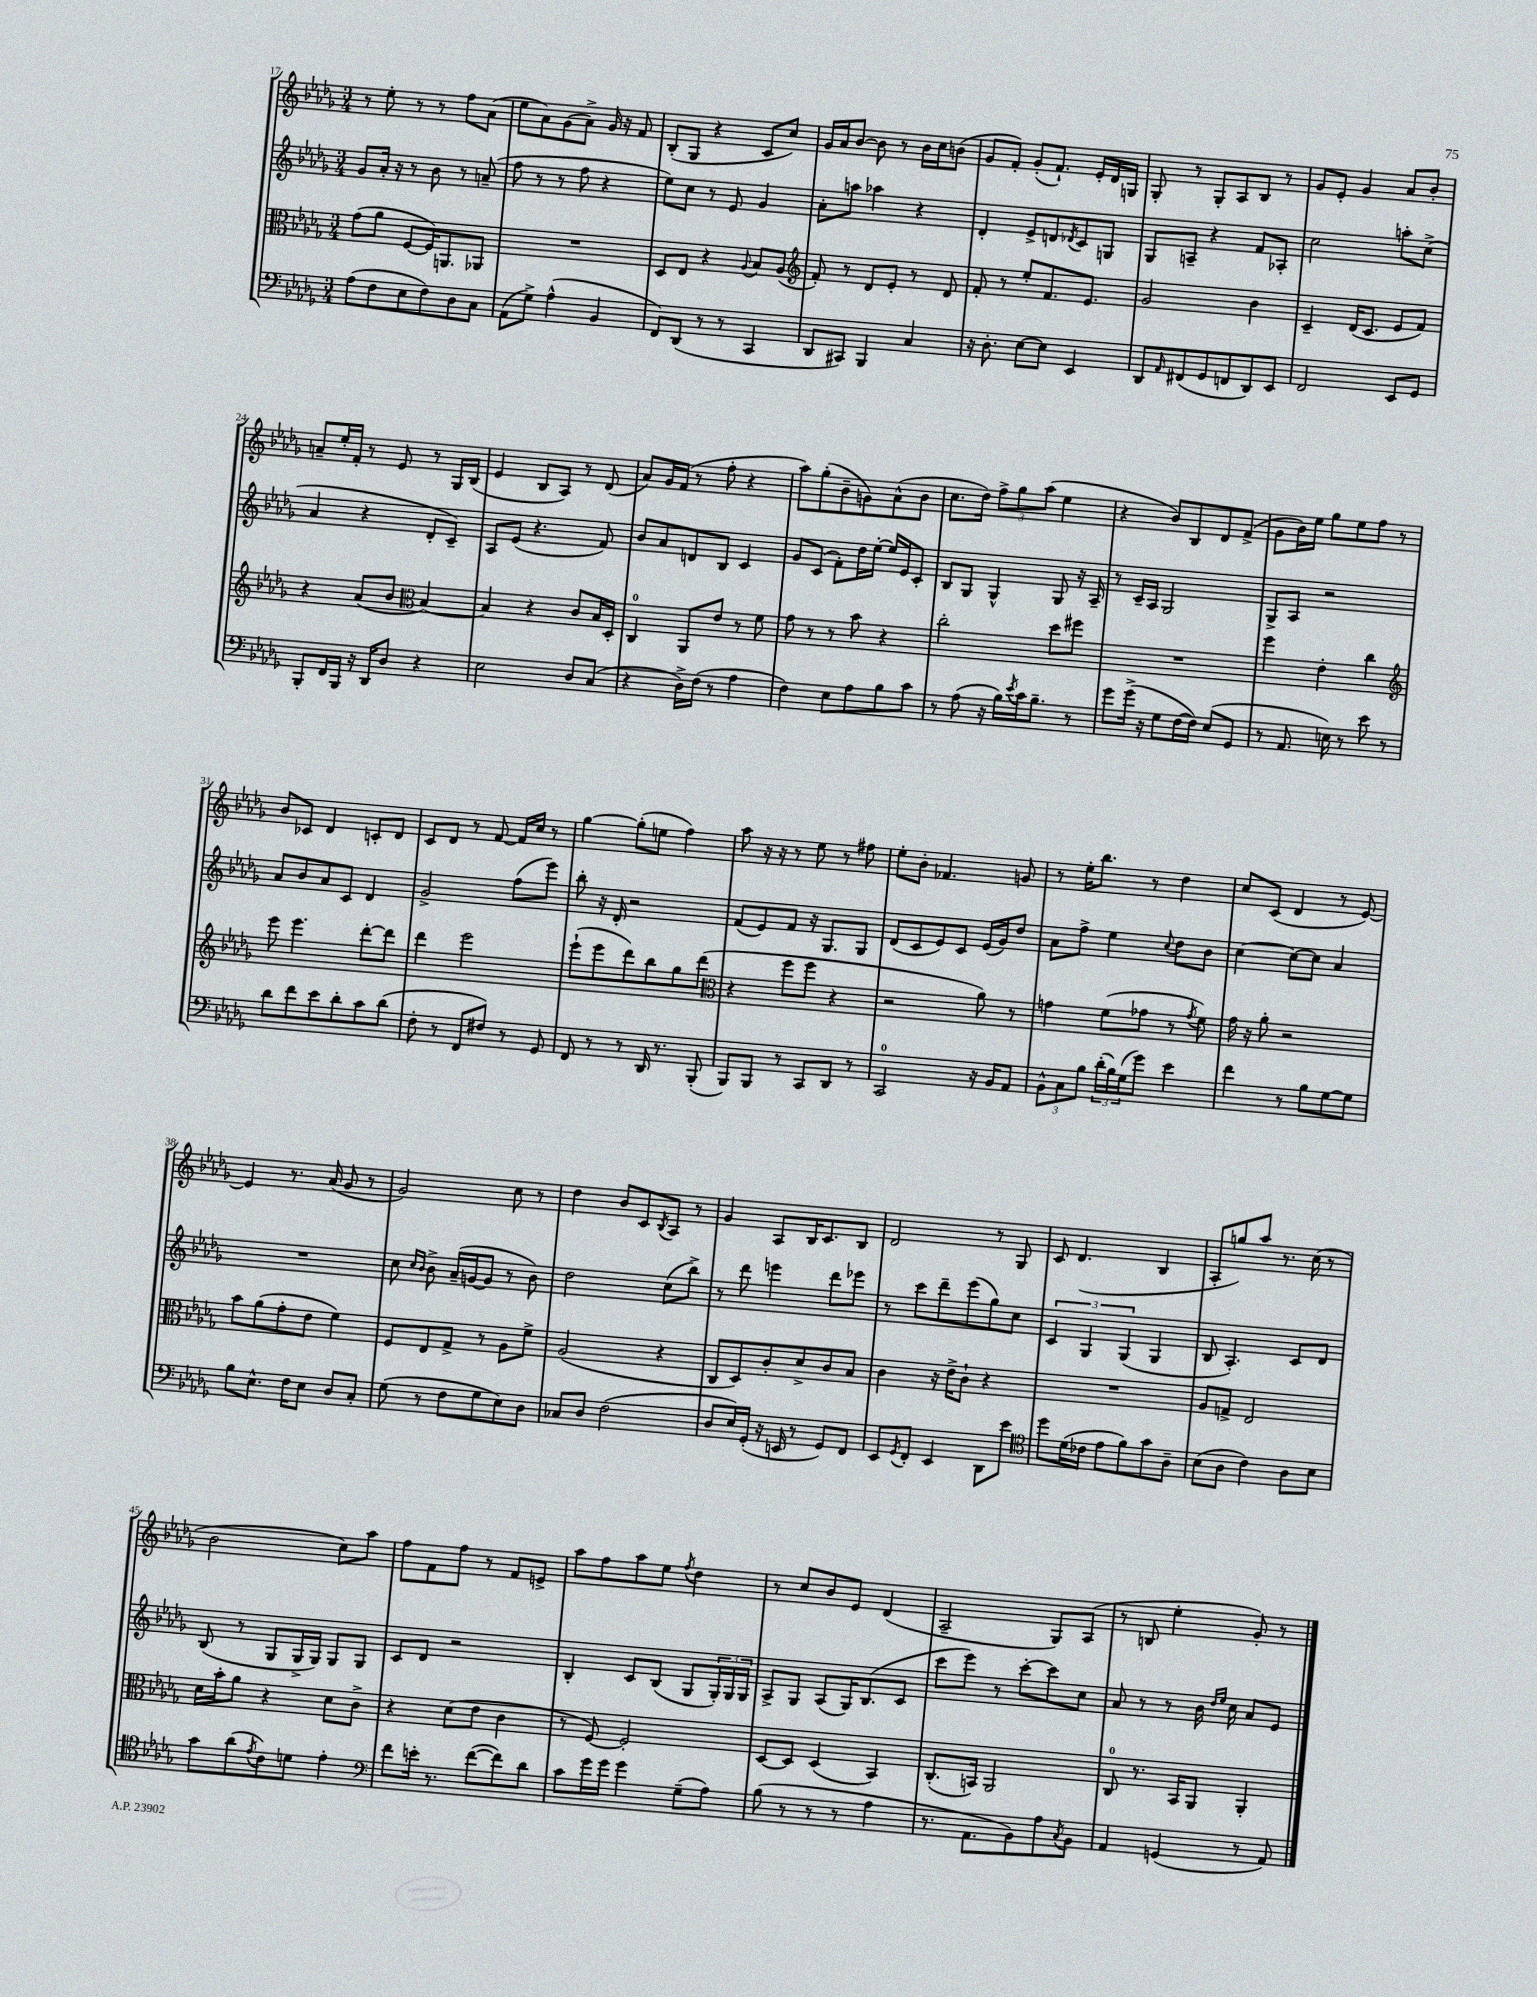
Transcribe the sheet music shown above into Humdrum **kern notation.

**kern	**kern	**kern	**kern
*staff4	*staff3	*staff2	*staff1
*clefF4	*clefC3	*clefG2	*clefG2
*k[b-e-a-d-g-]	*k[b-e-a-d-g-]	*k[b-e-a-d-g-]	*k[b-e-a-d-g-]
*M3/4	*M3/4	*M3/4	*M3/4
(8A-	(8g-	8g-	8r
8F	8a-	16a-'	8ee-'
.	.	16r	.
8E-	[8F	8r	8r
8F)	16F])	8b-	8r
.	8.AA	.	.
8D-	.	8r	8ff
8C	8AA-	(8a~	(8a-
=	=	=	=
(8AA-	2.r	8ff	8ee-
8G-^)	.	8r	8a-)
(4A-^^	.	8r	(8g-
.	.	8ff	8a-^)
4BB-	.	4r	16g-
.	.	.	16r
.	.	.	8f
=	=	=	=
8FF)	8D-	8ee-)	(8B-'
(8DD-	8E-	8cc	8G-
8r	4r	8r	4r
8r	.	8e-	.
.	8qqA-	.	.
4CC	8B-	4g-	8c
.	(8A-	.	8cc)
=	=	=	=
*	*clefG2	*	*
8DD-	8f')	8a-'	16g-
.	.	.	16a-
8CC#)	8r	8aa	[8b-
4BBB-	8d-	4aa-	8b-]
.	8e-'	.	8r
4C	8r	4r	16b-
.	.	.	16cc
.	8d-	.	(8b
=	=	=	=
16r	8f'	4d-'	8g-
8.D-'	.	.	.
.	8r	.	8f')
[8E-	8ee-'	8e-^	(8g-'
8E-]	8.f	8d	8.f`)
.	.	8qd-	.
4EE-	.	8c	.
.	8.e-	.	16e-'
.	.	8G	16d-
.	.	.	16G
=	=	=	=
8DD-	2g-	8G-	8G-'
16qqAA-	.	.	.
(8FF#	.	8A~	8r
8GG-	.	4r	8G-'
8FF	.	.	8A-
8DD-)	4b-	8f	8B-
8EE-	.	8A-'	8r
=	=	=	=
2FF	4c~	2cc	8g-
.	.	.	8e-'
.	(16d-	.	4g-
.	8.c	.	.
8EE-	8e-	8aa'	8a-
8GG-	8f)	(8cc^	8b-'
=	=	=	=
8BBB-'	4r	4a-	8a~
16FF	.	.	16ee-'
16BBB-	.	.	16f'
16r	(8a-	4r	8r
16DD-	.	.	.
8D-	8b-	.	8e-
*	*clefC3	*	*
4r	[4B-)	8d-'	8r
.	.	8c~)	16G-
.	.	.	(16B-
=	=	=	=
2E-	4B-]	8A-	4e-
.	.	(8e-	.
.	4r	4.r	8B-
.	.	.	8A-)
8D-	8c	.	8r
(8C	16B-	8f)	(8d-
.	16D-'	.	.
=	=	=	=
4r	4C	8b-	8a-)
.	.	8a-	16g-
.	.	.	(16f
16D-^)	8AA-	8d	8r
(16F	.	.	.
8r	8e-	8B-	8ff'
4A-	8r	4c	4r
.	8f	.	.
=	=	=	=
4F)	8g-	8g-	8aa-)
.	8r	(8c	(8gg-'
8E-	8r	8f')	8b-~
8A-	8b-	16dd-	8g)
.	.	[16ee-'	.
8B-	4r	16ee-]	(8a-^^
.	.	16e-	.
8c	.	8c'	8b-
=	=	=	=
8r	2cc'	8B-	8.cc
(8A-	.	8G-	.
.	.	.	16dd-)
16r	.	4G-^^	12ff^
16B-)	.	.	.
.	.	.	12gg-
8qe-	.	.	.
16c	.	.	.
.	.	.	(12aa-
8.B-~	.	.	.
.	8dd-	8G-	4ee-
8r	8ff#	16r	.
.	.	16A-~	.
=	=	=	=
8g-	2.r	8r	4r
(16g-^	.	16c~	.
16r	.	16A-	.
8G-	.	2G-	8b-)
[16F	.	.	8B-
16F])	.	.	.
(8E-	.	.	8d-
8GG-	.	.	(8f^
=	=	=	=
8r	4ff	8G-^	8g-
8.AA-	.	8A-	16b-)
.	.	.	16ee-
.	4e-'	2r	8gg-
16E)	.	.	.
8r	.	.	8ee-
8e-	4cc	.	8ff
8r	.	.	8r
=	=	=	=
*	*clefG2	*	*
8d-	8eee-	8a-	8b-
8f	4.eee-	8b-	8c-
8e-	.	8a-	4d-
8d-'	.	8c	.
8c	[8ddd-'	4d-	8c'
(8d-	8ddd-]	.	8d-
=	=	=	=
8F'	4ddd-	2g-^	8c
8r	.	.	8d-
8FF	2eee-	.	8r
8F#)	.	.	[8f
8r	.	(8ff	16f]
.	.	.	16cc
8GG-	.	8eee-)	8r
=	=	=	=
8FF	(8eee-`	8bb-'	[4gg-
8r	8eee-	16r	.
.	.	16d-'	.
8r	8ddd-)	2r	(8gg-']
16DD-	8bb-	.	8ee
8.r	.	.	.
.	8gg-	.	4ff)
(8BBB-'	(8ddd-	.	.
=	=	=	=
*	*clefC3	*	*
8BBB-)	4r	(8f	8aa-
8BBB-	.	8e-)	16r
.	.	.	16r
8r	8ff	8f	8r
8CC	8ff	16r	8ee-
.	.	8.G-	.
8DD-	4r	.	8r
8r	.	8G-	8ff#
=	=	=	=
2CC	2r	(8d-	8ee-'
.	.	8c	8b-'
.	.	8e-)	4.f-
.	.	8c	.
16r	8a-)	(16e-	.
16BB-	.	16g-)	.
8AA-	8r	8dd-	8g
=	=	=	=
12BB-^^	4g	8a-	8r
12C	.	.	.
.	.	8ff^	16ee-'
12B-	.	.	.
.	.	.	8.bb-
(24d-'	(8f	4ee-	.
24B-)	.	.	.
(24G-	.	.	.
8g-)	8g-	.	8r
.	.	8qqcc	.
4e-	8r	8dd-	4dd-
.	8qg-	.	.
.	8f)	8b-	.
=	=	=	=
4f	16g-	[4cc	8cc
.	16r	.	.
.	8a-'	.	(8c
8r	2r	8cc_	4d-
8B-	.	8cc]	.
[8G-	.	4a-	8r
8G-]	.	.	[8e-)
=	=	=	=
8B-	8b-	2.r	4e-]
8.E-^^	(8a-	.	.
.	8g-'	.	8.r
16F	.	.	.
8E-	8e-	.	.
.	.	.	(16a-
8D-	4f)	.	8g-
8C'	.	.	8r
=	=	=	=
(8G-	8F	8cc	2g-)
.	.	16qqcc	.
.	.	16qqb-	.
8r	8E-	8b-^	.
8F	8G-^	(16a-~	.
.	.	[16g	.
8G-	8r	8g]	.
8E-)	8A-	8r	8cc
8D-	8f^	8b-)	8r
=	=	=	=
8C-	(2A-	2dd-	4dd-
8D-	.	.	.
(2F	.	.	8b-
.	.	.	8c
.	.	.	8qB-
.	4r	(8cc	8A-
.	.	8bb-^)	8r
=	=	=	=
8D-	8C	8r	4g-
16E-)	8D-)	8ddd-	.
(16GG-'	.	.	.
16r	8c'	4eee	8A-
16EE	.	.	.
8r	8d-^	.	16B-
.	.	.	8.c
8GG-)	8c	8ddd-	.
8FF	8B-	8eee-	8B-
=	=	=	=
8EE-	4c	8r	2d-
8qGG-	.	.	.
8FF'	.	8ccc	.
4EE-	16r	8ddd-~	.
.	16e-^	.	.
.	8c`	(8eee-	.
8DD-	4r	8gg-)	8r
8e-	.	8cc	8G-
=	=	=	=
*clefC4	*	*	*
8dd-	2.r	6c	8c
(16d-	.	.	(4.d-
.	.	6G-	.
16c-	.	.	.
8e-	.	.	.
.	.	(6G-	.
8f)	.	.	.
8g-	.	4G-	4B-
8A-~	.	.	.
=	=	=	=
(8B-	8A-	8B-	8A-'
8A-	8G^	4.A-')	8gg)
4c)	2E-	.	8aa-
.	.	.	8.r
8A-	.	8c	.
.	.	.	(16cc
8B-	.	8d-	8r
=	=	=	=
8g-	16d-	(8B-	2b-
.	16b-'	.	.
(8a-	8a-	8r	.
8qe-	.	.	.
8c)	4r	8G-	.
8d	.	16G-^	.
.	.	16G-)	.
4e-'	8d-	8G-	8cc)
.	8c^	8G-	8aa-
=	=	=	=
*clefF4	*	*	*
8f	4r	8c	8ff
16e'	.	8d-	8f
8.r	.	.	.
.	(8d-	2r	8ff
([8f	8e-	.	8r
8f])	4c	.	8f
8d-	.	.	8e^
=	=	=	=
8c	8r	4B-'	8aa-
16g-	[8F)	.	8ff
16g-	.	.	.
4g-	2F']	8c	8aa-
.	.	(8B-	8ee-
.	.	.	8qff
(8G-~	.	8G-	4dd-
8A-)	.	24G-')	.
.	.	24G-	.
.	.	24G-	.
=	=	=	=
(8B-	[8D-	8A-^	8r
8r	8D-]	8G-	8cc
8r	(4D-	(8A-	8b-
8r	.	16G-)	8e-
.	.	(8.B-	.
4A-	4BB-)	.	(4d-
.	.	8c	.
=	=	=	=
8.r	(8.C'	8ccc	2A-~
.	.	8eee-)	.
8.AA-	16BB)	.	.
.	2AA-	8r	.
8BB-)	.	[8ccc'	.
8A-	.	8ccc]	8G-)
8qC	.	.	.
8BB-	.	8cc	(8A-
=	=	=	=
4AA-	8C	8a-	8r
.	8.r	8r	8B
(4GG	.	8r	4ee-'
.	16BB-	.	.
.	8AA-	16b-	.
.	.	16qqdd-	.
.	.	16qqee-	.
.	.	16cc	.
8r	4AA-'	8a-	8g-')
8AA-)	.	8e-	8r
==	==	==	==
*-	*-	*-	*-
